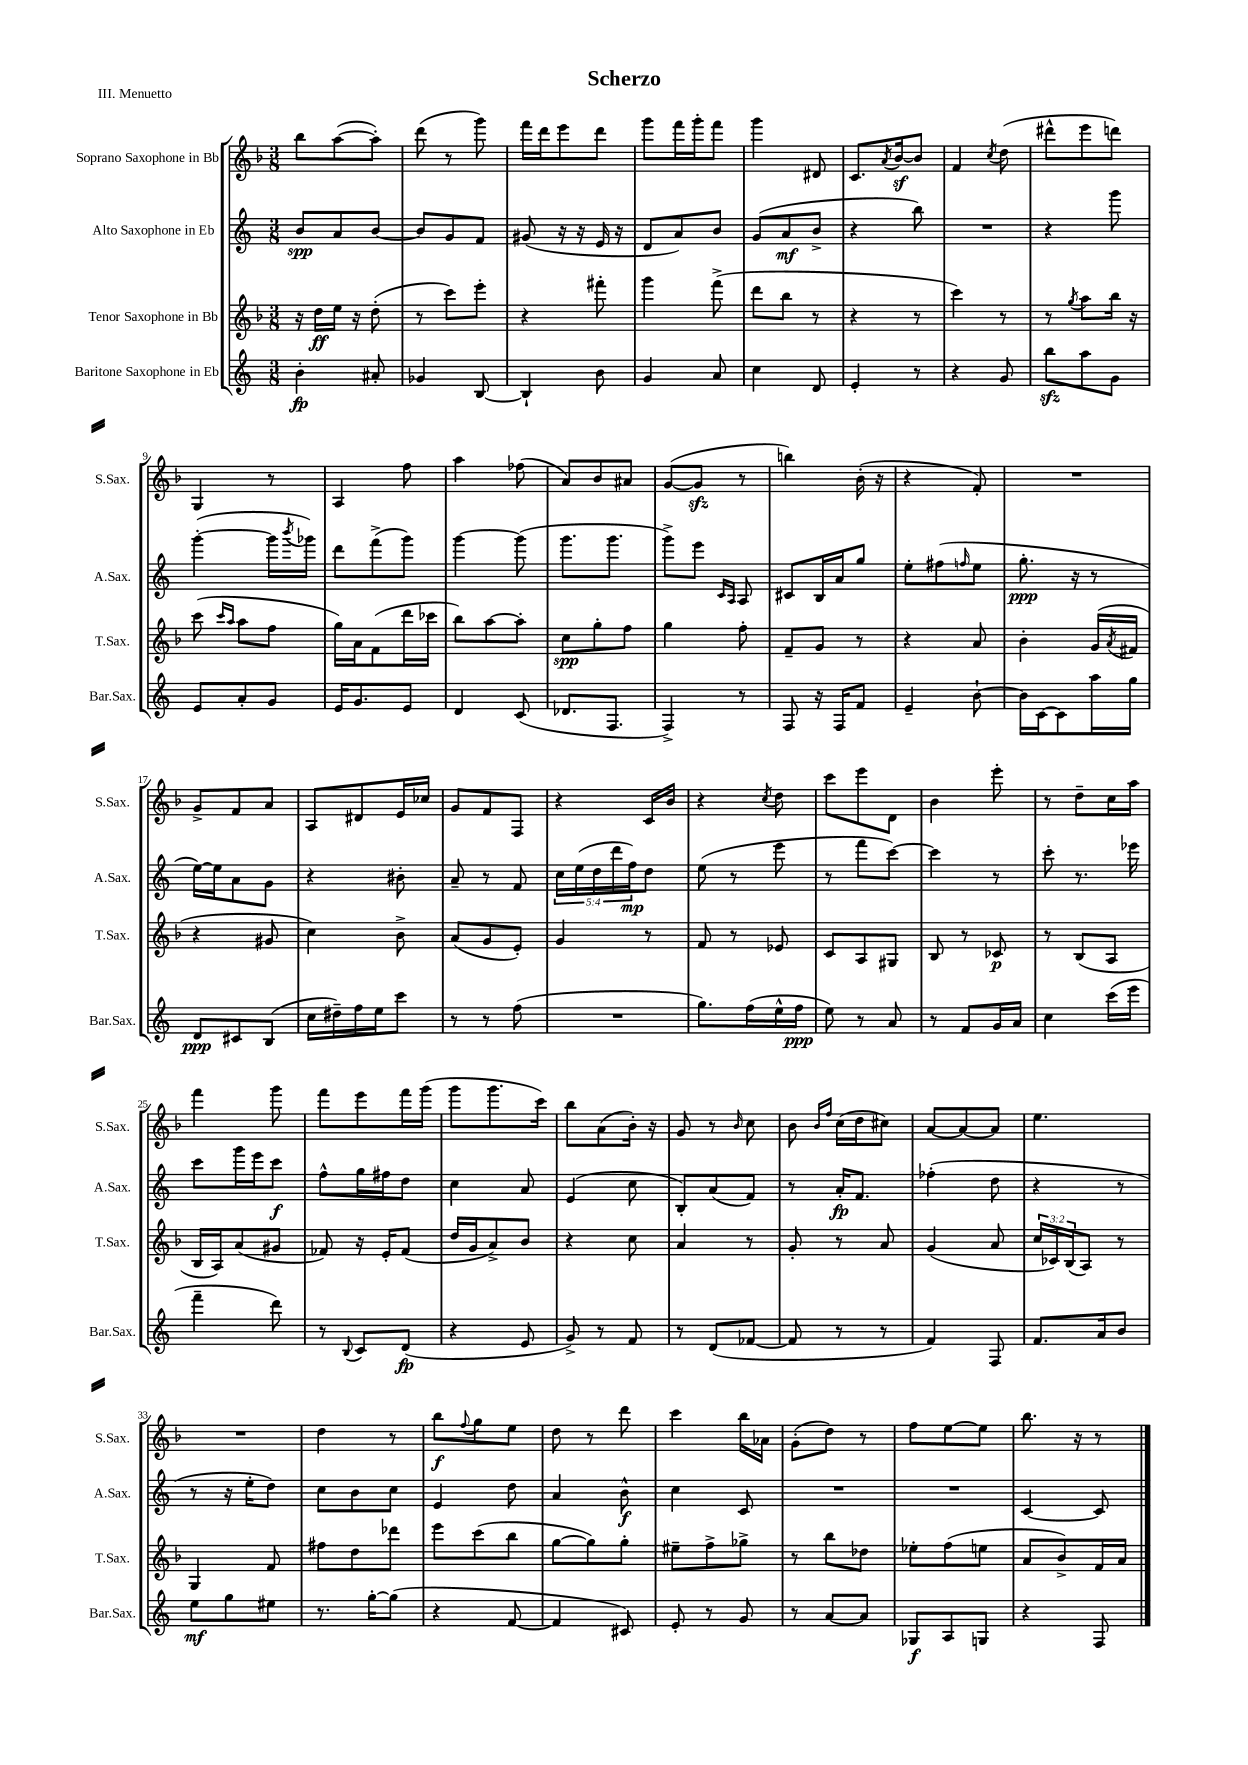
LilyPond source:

\header { title = "Scherzo" piece = "III. Menuetto" }
<<
\new StaffGroup <<
\new Staff = "s0" \with { instrumentName = "Soprano Saxophone in Bb" shortInstrumentName = "S.Sax." } {
    \clef treble \key f \major \numericTimeSignature \time 3/8
    bes''8 a''8~( a''8-.) |
    d'''8( r8 g'''8) |
    f'''16 d'''16 e'''8 d'''8 |
    g'''8 f'''16 g'''16-. f'''8 |
    g'''4 dis'8 |
    c'8. \acciaccatura { a'8 } bes'16~\sf bes'8 |
    f'4 \acciaccatura { c''8 } d''8( |
    dis'''8-^ e'''8 d'''8) |
    g4 r8 |
    a4 f''8 |
    a''4 fes''8( |
    a'8) bes'8 ais'8 |
    g'8~( g'8\sfz r8 |
    b''4) bes'16-.( r16 |
    r4 f'8-.) |
    R4. |
    g'8-> f'8 a'8 |
    a8 dis'8 e'16 ces''16 |
    g'8 f'8 f8 |
    r4 c'16 bes'16 |
    r4 \acciaccatura { c''8 } d''8 |
    c'''8 e'''8 d'8 |
    bes'4 e'''8-. |
    r8 d''8-- c''16 a''16 |
    f'''4 g'''8 |
    f'''8 e'''8 f'''16 g'''16( |
    g'''8 g'''8. c'''16) |
    bes''8 a'8( bes'16-.) r16 |
    g'8 r8 \grace { bes'16 } c''8 |
    bes'8 \grace { bes'16 f''16 } c''16( d''16 cis''8) |
    a'8~ a'8~ a'8 |
    e''4. |
    R4. |
    d''4 r8 |
    bes''8\f \appoggiatura { f''8 } g''8 e''8 |
    d''8 r8 d'''8 |
    c'''4 bes''16 aes'16 |
    g'8-.( d''8) r8 |
    f''8 e''8~ e''8 |
    bes''8. r16 r8 \bar "|." |
}
\new Staff = "s1" \with { instrumentName = "Alto Saxophone in Eb" shortInstrumentName = "A.Sax." } {
    \clef treble \key c \major \numericTimeSignature \time 3/8 \override Staff.TupletNumber.text = #tuplet-number::calc-fraction-text
    b'8\spp a'8 b'8~ |
    b'8 g'8 f'8 |
    gis'8( r16 r16 e'16 r16 |
    d'8 a'8) b'8 |
    g'8( a'8\mf b'8-> |
    r4 b''8) |
    R4. |
    r4 g'''8 |
    g'''4~-.( g'''16 \acciaccatura { b'''8 } ges'''16) |
    d'''8 f'''8->( g'''8) |
    g'''4~ g'''8( |
    g'''8. g'''8. |
    g'''8->) e'''8 \grace { c'16 a16 } a8 |
    cis'8 b16 a'16 g''8 |
    e''8-. fis''8( \grace { f''16 } e''8 |
    g''8.-.\ppp r16 r8 |
    e''16~) e''16 a'8 g'8 |
    r4 bis'8-. |
    a'8-- r8 f'8 |
    \tuplet 5/4 { c''16 e''16( d''16 d'''16 f''16\mp) } d''8 |
    e''8( r8 e'''8 |
    r8 f'''8 c'''8~) |
    c'''4 r8 |
    c'''8-. r8. ees'''16 |
    c'''8 g'''16 e'''16 c'''8\f |
    f''8-^ g''16 fis''16 d''8 |
    c''4 a'8 |
    e'4( c''8 |
    b8-.) a'8( f'8) |
    r8 a'16-.\fp f'8. |
    fes''4-.( d''8 |
    r4 r8 |
    r8 r16 e''16-. d''8) |
    c''8 b'8 c''8 |
    e'4 d''8 |
    a'4 b'8-^\f |
    c''4 c'8 |
    R4. |
    R4. |
    c'4~ c'8 \bar "|." |
}
\new Staff = "s2" \with { instrumentName = "Tenor Saxophone in Bb" shortInstrumentName = "T.Sax." } {
    \clef treble \key f \major \numericTimeSignature \time 3/8 \override Staff.TupletNumber.text = #tuplet-number::calc-fraction-text
    r16 d''16\ff e''16 r16 d''8-.( |
    r8 c'''8) e'''8-. |
    r4 fis'''8-. |
    g'''4 f'''8->( |
    d'''8 bes''8 r8 |
    r4 r8 |
    c'''4) r8 |
    r8 \acciaccatura { g''8 } a''8 bes''16 r16 |
    c'''8( \grace { c'''16 a''16 } a''8 f''8 |
    g''16) a'16 f'8( d'''16 ces'''16 |
    bes''8) a''8~ a''8-. |
    c''8\spp g''8-. f''8 |
    g''4 f''8-. |
    f'8-- g'8 r8 |
    r4 a'8 |
    bes'4-. g'16( \acciaccatura { a'8 } fis'16 |
    r4 gis'8 |
    c''4) bes'8-> |
    a'8( g'8 e'8-.) |
    g'4 r8 |
    f'8 r8 ees'8 |
    c'8 a8 gis8 |
    bes8 r8 ces'8\p |
    r8 bes8( a8 |
    bes16 a16) a'8( gis'8 |
    fes'8) r16 e'16-. fes'8( |
    d''16 g'16 a'8->) bes'8 |
    r4 c''8 |
    a'4 r8 |
    g'8-. r8 a'8 |
    g'4( a'8 |
    \tuplet 3/2 { c''16 ces'16) bes16( } a8) r8 |
    g4 f'8 |
    fis''8 d''8 des'''8 |
    e'''8 c'''8( bes''8 |
    g''8~ g''8) g''8-. |
    eis''8-- f''8-> ges''8-> |
    r8 bes''8 des''8 |
    ees''8-. f''8( e''8 |
    a'8 bes'8->) f'16 a'16 \bar "|." |
}
\new Staff = "s3" \with { instrumentName = "Baritone Saxophone in Eb" shortInstrumentName = "Bar.Sax." } {
    \clef treble \key c \major \numericTimeSignature \time 3/8
    b'4-.\fp ais'8-. |
    ges'4 b8~ |
    b4-! b'8 |
    g'4 a'8 |
    c''4 d'8 |
    e'4-. r8 |
    r4 g'8 |
    b''8\sfz a''8 g'8 |
    e'8 a'8-. g'8 |
    e'16 g'8. e'8 |
    d'4 c'8( |
    des'8. f8. |
    f4->) r8 |
    f8 r16 f16 f'8 |
    e'4-- b'8~-! |
    b'16 c'16~ c'8 a''16 g''16 |
    d'8\ppp cis'8 b8( |
    c''16 dis''16--) f''16 e''16 c'''8 |
    r8 r8 f''8( |
    R4. |
    g''8.) f''16( e''16-^ f''16\ppp |
    e''8) r8 a'8 |
    r8 f'8 g'16 a'16 |
    c''4 c'''16( e'''16 |
    f'''4-- d'''8) |
    r8 \appoggiatura { b8 } c'8 d'8\fp( |
    r4 e'8 |
    g'8->) r8 f'8 |
    r8 d'8( fes'8~ |
    fes'8 r8 r8 |
    f'4) f8 |
    f'8. a'16 b'8 |
    e''8\mf g''8 eis''8 |
    r8. g''16~-. g''8( |
    r4 f'8~ |
    f'4 cis'8) |
    e'8-. r8 g'8 |
    r8 a'8~ a'8 |
    ges8\f a8 g8 |
    r4 f8 \bar "|." |
}
>>
>>
